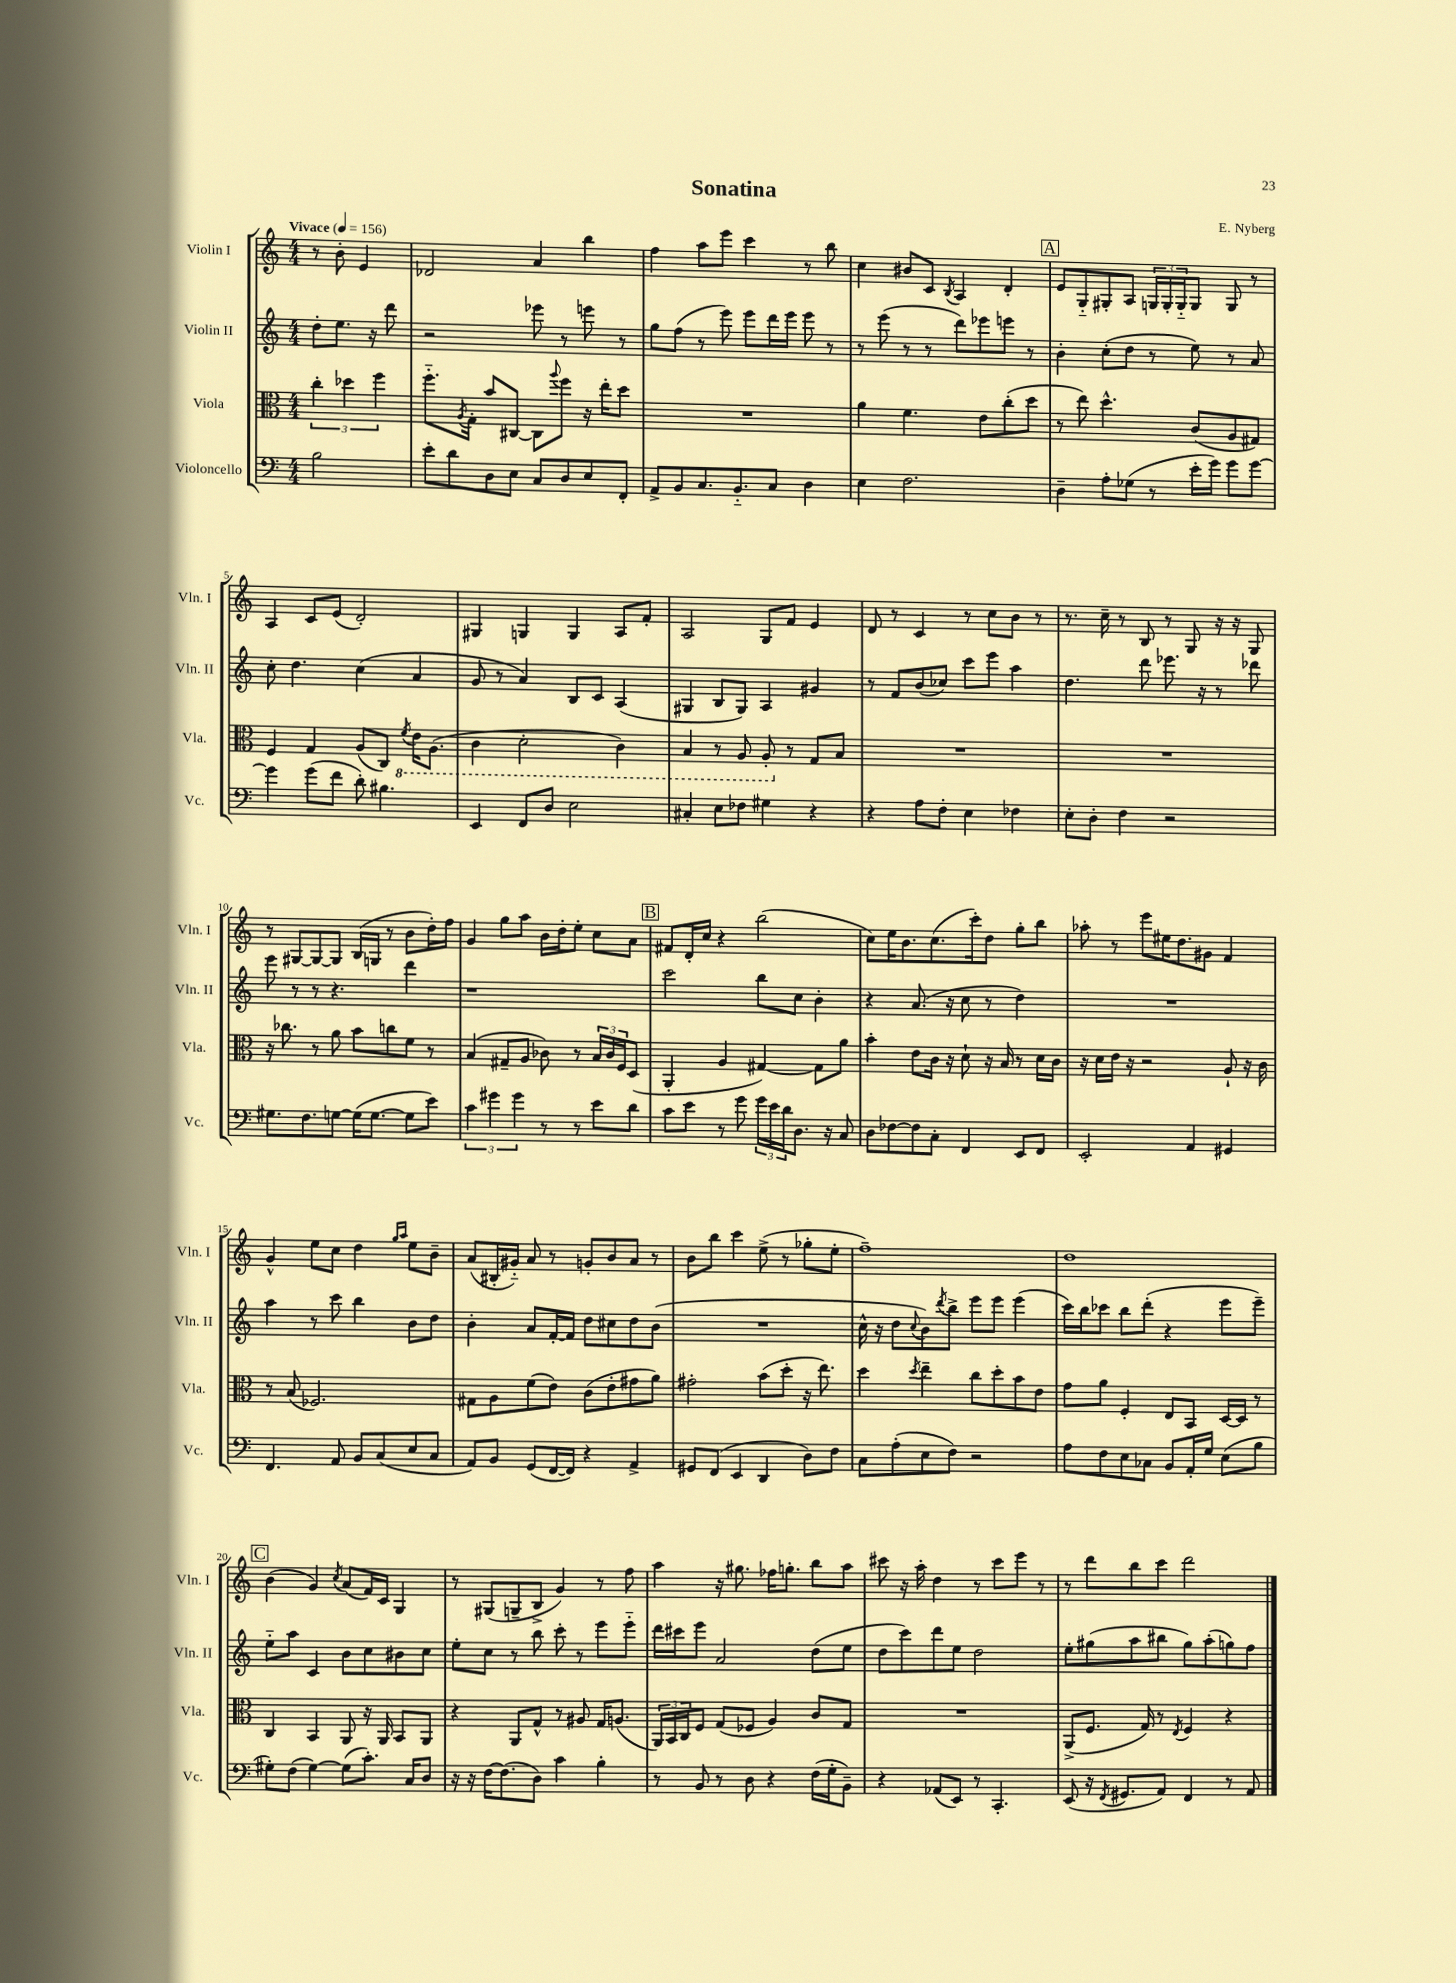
\header { title = "Sonatina" composer = "E. Nyberg" }
<<
\new StaffGroup <<
\new Staff = "s0" \with { instrumentName = "Violin I" shortInstrumentName = "Vln. I" } {
    \clef treble \key c \major \numericTimeSignature \time 4/4 \partial 2 \tempo "Vivace" 4 = 156
    r8 b'8-. e'4 |
    des'2 a'4 b''4 |
    f''4 a''8 e'''8 c'''4 r8 b''8 |
    c''4 bis'8 c'8 \acciaccatura { b8 } a4 d'4-. |
    \mark \markup { \box "A" } e'8 g8-_ gis8-. a8 \tuplet 3/2 { g16 g16-. g16-_ } g8 g8 r8 |
    a4 c'8 e'8( d'2-.) |
    gis4 g4 g4 a8 f'8-. |
    a2 g8 f'8 e'4 |
    d'8 r8 c'4 r8 c''8 b'8 r8 |
    r8. c''16-- r8 b8 r8 g8 r16 r16 g8 |
    r8 gis8~ gis8~ gis8 b16( g16 r8 b'8 d''16-.) f''16 |
    g'4 g''8 a''8 b'16 d''16-. e''8-. c''8 a'8 |
    \mark \markup { \box "B" } fis'8 d'16-. c''16 r4 b''2( |
    c''8) e''16 b'8. c''8.( c'''16-.) d''8 g''8-. b''8 |
    aes''8-. r8 e'''8 eis''16 d''8. gis'8 f'4 |
    g'4-^ e''8 c''8 d''4 \grace { g''16 a''16 } e''8 b'8-- |
    a'8( bis16-. gis'16-_) a'8 r8 g'8-. b'8 a'8 r8 |
    b'8 b''8 c'''4 e''8->( r8 ges''8-. e''8-. |
    f''1--) |
    d''1 |
    \mark \markup { \box "C" } b'4( g'4) \acciaccatura { c''8 } a'8( f'16) c'16 g4 |
    r8 gis8( g8-- b8-> g'4) r8 f''8 |
    a''4 r16 gis''8. fes''16 g''8.-. b''8 a''8 |
    cis'''8 r16 a''16-. d''4 r8 cis'''8 e'''8 r8 |
    r8 d'''8 b''8 c'''8 d'''2 \bar "|." |
}
\new Staff = "s1" \with { instrumentName = "Violin II" shortInstrumentName = "Vln. II" } {
    \clef treble \key c \major \numericTimeSignature \time 4/4 \partial 2
    d''8-. e''8. r16 d'''8 |
    r2 ees'''8 r8 e'''8 r8 |
    g''8 f''8( r8 e'''8) e'''8 d'''16 e'''16 e'''8 r8 |
    r8 e'''8( r8 r8 d'''8) ees'''8 e'''8 r8 |
    \mark \markup { \box "A" } b'4-. c''8-.( d''8 r8 e''8) r8 a'8 |
    c''8-. d''4. c''4( a'4 |
    g'8 r8 a'4) b8 c'8 a4( |
    gis4 b8 gis8) a4 gis'4 |
    r8 f'8 b'8( ces''8) c'''8 e'''8 a''4 |
    d''4. d'''8 ees'''8. r16 r8 des'''8 |
    e'''8 r8 r8 r4. d'''4 |
    r1 |
    \mark \markup { \box "B" } c'''2 b''8 c''8 b'4-. |
    r4 a'8.( r16 c''8 r8 d''4) |
    R1 |
    a''4 r8 c'''8 b''4 b'8 d''8 |
    b'4-. a'8 f'16~-. f'16 d''8 cis''8 d''8 b'8( |
    R1 |
    c''16-^ r16 d''8 \appoggiatura { c''8 } b'8) \acciaccatura { d'''8 } b''8-> e'''8 e'''8 e'''4( |
    c'''16) b''16 ces'''8 b''8 d'''8-.( r4 e'''8 e'''8--) |
    \mark \markup { \box "C" } e''8-_ a''8 c'4 b'8 c''8 bis'8 c''8 |
    e''8-. c''8 r8 b''8 c'''8-. r8 e'''8 e'''8-_ |
    d'''16 cis'''16 e'''8 a'2 d''8( e''8 |
    d''8 c'''8) d'''8 e''8 d''2 |
    e''8-. gis''8( a''8 bis''8 gis''8) a''8-.( g''8) f''8 \bar "|." |
}
\new Staff = "s2" \with { instrumentName = "Viola" shortInstrumentName = "Vla." } {
    \clef alto \key c \major \numericTimeSignature \time 4/4 \partial 2
    \tuplet 3/2 { c''4-. des''4 f''4 } |
    f''8.-_ \acciaccatura { a8 } g16-. b'8 cis8~ cis8 \appoggiatura { a''8 } f''8 r16 e''16-. d''8 |
    R1 |
    a'4 f'4. e'8 c''8-.( d''8 |
    \mark \markup { \box "A" } r8 e''8) d''4.-^ c'8( a8 gis8) |
    f4 g4 a8( c8) \ottava #-1 \acciaccatura { f8 } e16 a,8.( |
    c4 d2-. c4) |
    b,4 r8 a,8 a,8-. \ottava #0 r8 g8 b8 |
    R1 |
    R1 |
    r16 ces''8. r8 a'8 b'8 c''8 f'8 r8 |
    b4( gis8-- a8 ces'8) r8 \tuplet 3/2 { b16 ces'16 f16 } d8( |
    \mark \markup { \box "B" } a,4-. a4 gis4~) gis8 a'8 |
    b'4-. e'8 c'16 r16 d'8-! r16 b16 r8 d'16 c'16 |
    r16 d'16 e'16 r16 r2 a8-! r16 c'16 |
    r8 b8( fes2.) |
    gis8 a8 f'8( e'8) c'8( e'8-. gis'8 a'8) |
    gis'2-. b'8( d''8-. r16 e''8.) |
    d''4 \acciaccatura { d''8 } e''4-- c''8 d''8-. b'8 e'8 |
    g'8 a'8 f4-. e8 b,8 d16~ d16 r8 |
    \mark \markup { \box "C" } c4 b,4 a,8 r16 a,16 b,8 a,8 |
    r4 a,8 g8-^ r8 ais8 g16 a8.( |
    \tuplet 3/2 { a,16) b,16 c16 } f8 g8( fes8 a4) c'8 g8 |
    R1 |
    a,8->( f8. g16) r8 \acciaccatura { e8 } f4 r4 \bar "|." |
}
\new Staff = "s3" \with { instrumentName = "Violoncello" shortInstrumentName = "Vc." } {
    \clef bass \key c \major \numericTimeSignature \time 4/4 \partial 2
    b2 |
    e'8-. d'8 d8 e8 c8 d8 e8 f,8-. |
    a,8-> b,8 c8. b,8.-_ c8 d4 |
    e4 f2. |
    \mark \markup { \box "A" } d4-- a8-. ges8( r8 e'16-. g'16) g'8 g'8~ |
    g'4 g'8( f'8 d'8-.) bis4. |
    e,4 f,8 d8 e2 |
    cis4-. e8 fes8 gis4 r4 |
    r4 a8 f8-. e4 fes4 |
    e8-. d8-. f4 r2 |
    gis8. f8. g8~ g16( g8.~ g8 e'8) |
    \tuplet 3/2 { c'4 gis'4 gis'4 } r8 r8 e'8 d'8 |
    \mark \markup { \box "B" } c'8 e'8 r8 g'8 \tuplet 3/2 { g'16 e'16 d'16 } d8. r16 c8 |
    d8 fes8~ fes8 c8-. f,4 e,8 f,8 |
    e,2-. a,4 gis,4 |
    f,4. a,8 b,8 c8( e8 c8 |
    a,8) b,8 g,8( f,16~ f,16) r4 a,4-> |
    gis,8 f,8( e,4 d,4 d8) f8 |
    c8 a8-.( e8 f8) r2 |
    a8 f8 e8 ces8 b,8 a,16-. g16 e8( b8 |
    \mark \markup { \box "C" } gis8-.) f8( gis4~) gis8( c'8.-.) c16 d8 |
    r16 r16 f16~ f8.( d8) c'4 b4-. |
    r8 b,8 r8 d8 r4 f16( g16-. b,8--) |
    r4 aes,8( e,8) r8 c,4.-. |
    e,8( r16 \acciaccatura { f,8 } gis,8. a,8) f,4 r8 a,8 \bar "|." |
}
>>
>>
